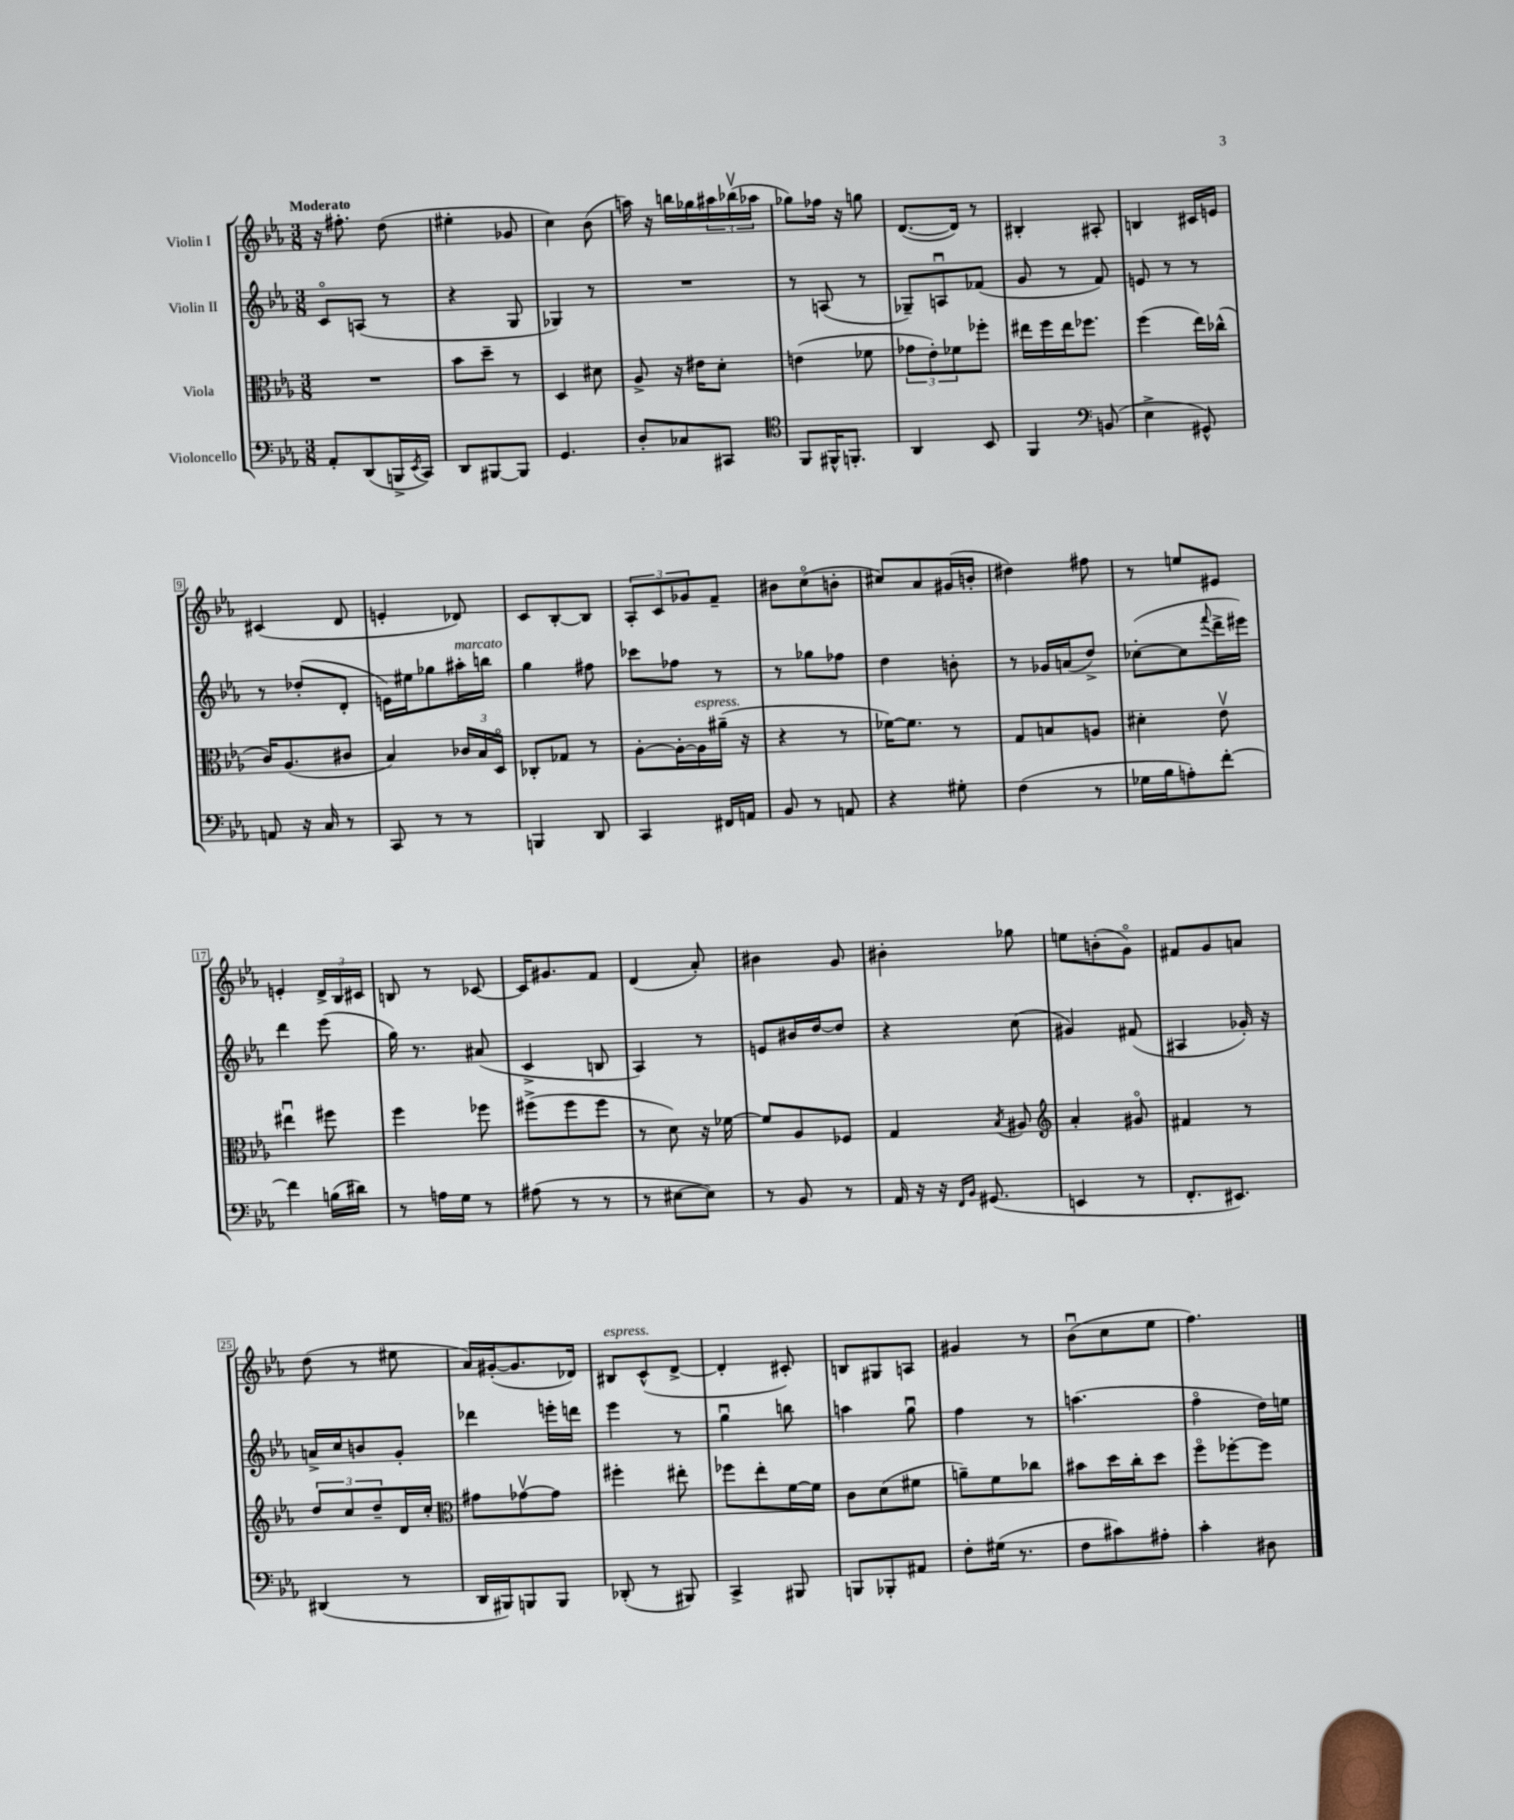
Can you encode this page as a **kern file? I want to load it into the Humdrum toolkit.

**kern	**kern	**kern	**kern
*part4	*part3	*part2	*part1
*staff4	*staff3	*staff2	*staff1
*I"Violoncello	*I"Viola	*I"Violin II	*I"Violin I
*clefF4	*clefC3	*clefG2	*clefG2
*k[b-e-a-]	*k[b-e-a-]	*k[b-e-a-]	*k[b-e-a-]
*M3/8	*M3/8	*M3/8	*M3/8
=1	=1	=1	=1
!	!	!	!LO:TX:a:B:t=Moderato
8AA-'/L	4.r	8c/L	16r
.	.	.	8.ff#X'\
(8DD/	.	(8An/J	.
16BBBn^/L	.	8r	(8dd\
8qEE-/	.	.	.
16CC/JJ)	.	.	.
=2	=2	=2	=2
8DD/L	8b-\L	4r	4ee#X'\
[8BBB#X/	8dd~\J	.	.
8BBB#/J]	8r	8G/	8g-X/
=3	=3	=3	=3
4.GG/	4D/	4G-X/)	4cc\)
.	8d#X\	8r	(8b-\
=4	=4	=4	=4
8D'/L	8A-^/	4.r	16aan\)
.	.	.	16r
8C-X/	16r	.	16bbn\LL
.	16e#X\KL	.	16gg-X\
8CC#X/J	8d'\J	.	24aa#X\
.	.	.	(24bb-Xv\
.	.	.	24aa-X\JJ
=5	=5	=5	=5
*clefC4	*	*	*
8FF/L	(4en\	8r	8gg-X\L)
16FF#X^^/K	.	(8An/	16ff-X\Jk
8.FFn'/J	.	.	16r
.	8f-X\	8r	8ggn\
=6	=6	=6	=6
4AA-/	12g-X\L	8G-X~/L)	([8.d/L
.	12e-'\)	.	.
.	.	8Anu/	.
.	12f-X\	.	.
.	.	.	16d/Jk])
8BB-/	8ff-X'\J	(8f-X/J	8r
=7	=7	=7	=7
4FF/	16ee#X\LL	8g/	4B#X'/
.	16ff\	.	.
.	16ee#\J	8r	.
.	8.ff-X\J	.	.
*clefF4	*	*	*
(8BBn/	.	8f/)	8A#X'/
=8	=8	=8	=8
4E-^\	(4ff\	8en/	4Bn/
.	.	8r	.
8GG#X^^/)	16ee-\LL)	8r	16c#X/LL
.	(16cc-X^^\JJ	.	16en/JJ
!!LO:LB:g=z
=9	=9	=9	=9
8AAn/	16c/KL)	8r	(4c#X/
.	(8.A-/	.	.
16r	.	(8dd-X'/L	.
16C/	.	.	.
8r	8c#X/J	8d'/J	8d/
=10	=10	=10	=10
8CC/	4B-/)	16en\LL)	4en'/
.	.	16ee#X\J	.
8r	.	8gg-X\	.
!	!	!LO:TX:a:i:t=marcato	!
8r	24c-X/LL	16aa#X'\L	8d-X/)
.	24B-/	.	.
.	.	16bbn\JJ	.
.	24D/JJ	.	.
=11	=11	=11	=11
4BBBn/	8C-X'/L	4gg\	8c/L
.	8G-X/J	.	[8B-'/
8DD/	8r	8ff#X\	8B-/J]
=12	=12	=12	=12
4CC/	[8A-'\L	8ccc-X\L	12A-'/L
.	.	.	12c/
.	16A-'\L_	8ff-X\J	.
.	.	.	12g-X/
!	!LO:TX:a:i:t=espress.	!	!
.	16A-\]	.	.
16FF#X/LL	(16a#X~\JJ	8r	8f~/J
16AAn/JJ	16r	.	.
=13	=13	=13	=13
8BB-/	4r	8r	8b#X\L
8r	.	8gg-X\L	(8cc\
8AAn/	8r	8ff-X\J	8bn'\J
=14	=14	=14	=14
4r	[16f-X\KL)	4dd\	8cc#X/L)
.	8.f-\J]	.	.
.	.	.	8a-/
8G#X'\	8r	8bn'\	(16g#X/L
.	.	.	16bn'/JJ
=15	=15	=15	=15
(4F\	8G/L	8r	4dd#X\)
.	8Bn/	16g-X/LL	.
.	.	(16an/J	.
8r	8An/J	8dd^/J)	8ff#X\
=16	=16	=16	=16
16G-X\LL	4d#X'\	([8cc-X'\L	8r
16B-\J	.	.	.
8An'\)	.	8cc-\]	8een/L
.	.	8qqfff/	.
[8f'\J	8e-v\	16ddd^\L	8e#X/J
.	.	16eee#X\JJ)	.
!!LO:LB:g=z
=17	=17	=17	=17
4f\]	4ee#Xu\	4ddd\	4en'/
(16Bn\LL	8ff#X\	(8eee-\	24d^/LL
.	.	.	24B-/
16d#X\JJ)	.	.	.
.	.	.	24c#X/JJ
=18	=18	=18	=18
8r	4ff\	16gg\)	8Bn/
.	.	8.r	.
16An\LL	.	.	8r
16G\JJ	.	.	.
8r	8ff-X\	(8a#X/	[8c-X/
=19	=19	=19	=19
(8A#X\	(8ff#X^\L	4c^/	16c-/KL]
.	.	.	8.g#X/
8r	8ff#\	.	.
8r	8ff#\J	8Bn/	8f/J
=20	=20	=20	=20
8r	8r	4A-/)	(4d/
[8E#X\L	8d\)	.	.
8E#\J])	16r	8r	8a-'/)
.	[16f-X\	.	.
=21	=21	=21	=21
8r	8f-/L]	8en/L	4b#X\
8BB-/	8A-/	16b#X/L	.
.	.	[16dd/J	.
8r	8F-X/J	8dd/J]	8g/
=22	=22	=22	=22
16AA-/	4G/	4r	4b#X'\
16r	.	.	.
16r	.	.	.
16qqFF/LL	.	.	.
16qqBB-/JJ	.	.	.
(8.GG#X/	.	.	.
.	8qB-/	.	.
.	8A#X/	(8cc\	8gg-X\
=23	=23	=23	=23
*	*clefG2	*	*
4EEn/	4a-'/	4g#X/)	8een\L
.	.	.	(8bn'\
8r	8g#X/	(8f#X/	8g\J)
=24	=24	=24	=24
8.FF'/L	4f#X/	4A#X/	8f#X/L
.	.	.	8g/
8.EE#X/J)	.	.	.
.	8r	16g-X'/)	8an/J
.	.	16r	.
!!LO:LB:g=z
=25	=25	=25	=25
(4DD#X/	12dd/L	16an^/LL	(8dd\
.	.	16cc/J	.
.	12cc/	.	.
.	.	8bn/	8r
.	12dd~/	.	.
8r	16d/L	8g'/J	8ee#X\
.	16cc'/JJ	.	.
=26	=26	=26	=26
*	*clefC3	*	*
16DD/LL	8g#X\L	4ddd-X\	16a-/LL)
16BBB#X/J)	.	.	([16g#X'/J
8BBBn/	[8g-Xv\	.	8.g#/]
8BBB/J	8g-\J]	16eeen'\LL	.
.	.	16dddn\JJ	16d-X/Jk)
=27	=27	=27	=27
!	!	!	!LO:TX:a:i:t=espress.
(8DD-X'/	4ff#X'\	4eee-\	8B#X/L
8r	.	.	(8c^^/
8BBB#X/)	8ee#X'\	8r	[8d^/J
=28	=28	=28	=28
4CC^/	8ff-X\L	4ggu\	4d'/]
.	8ee-'\	.	.
8BBB#X/	[16f\L	8bbn\	8c#X'/)
.	16f\JJ]	.	.
=29	=29	=29	=29
8BBBn/L	8c\L	4aan\	8Bn/L
8BBB-X'/	(8d\	.	8G#X/
8AA#X/J	8f#X\J	8ggu\	8An/J
=30	=30	=30	=30
8F'\L	8an~\L)	4ff\	4g#X/
(16G#X\Jk	8f\	.	.
8.r	.	.	.
.	8cc-X\J	8r	8r
=31	=31	=31	=31
8F\L	8b#X\L	(4.aan\	(8b-u\L
8c#X\)	16dd\L	.	8cc\
.	16cc'\J	.	.
8A#X'\J	8dd\J	.	8ee-\J
=32	=32	=32	=32
4c'\	8ff\L	4ff\	4.ff\)
.	[8ff-X'\	.	.
8D#X\	8ff-\J]	16dd\LL)	.
.	.	16een\JJ	.
==	==	==	==
*-	*-	*-	*-
